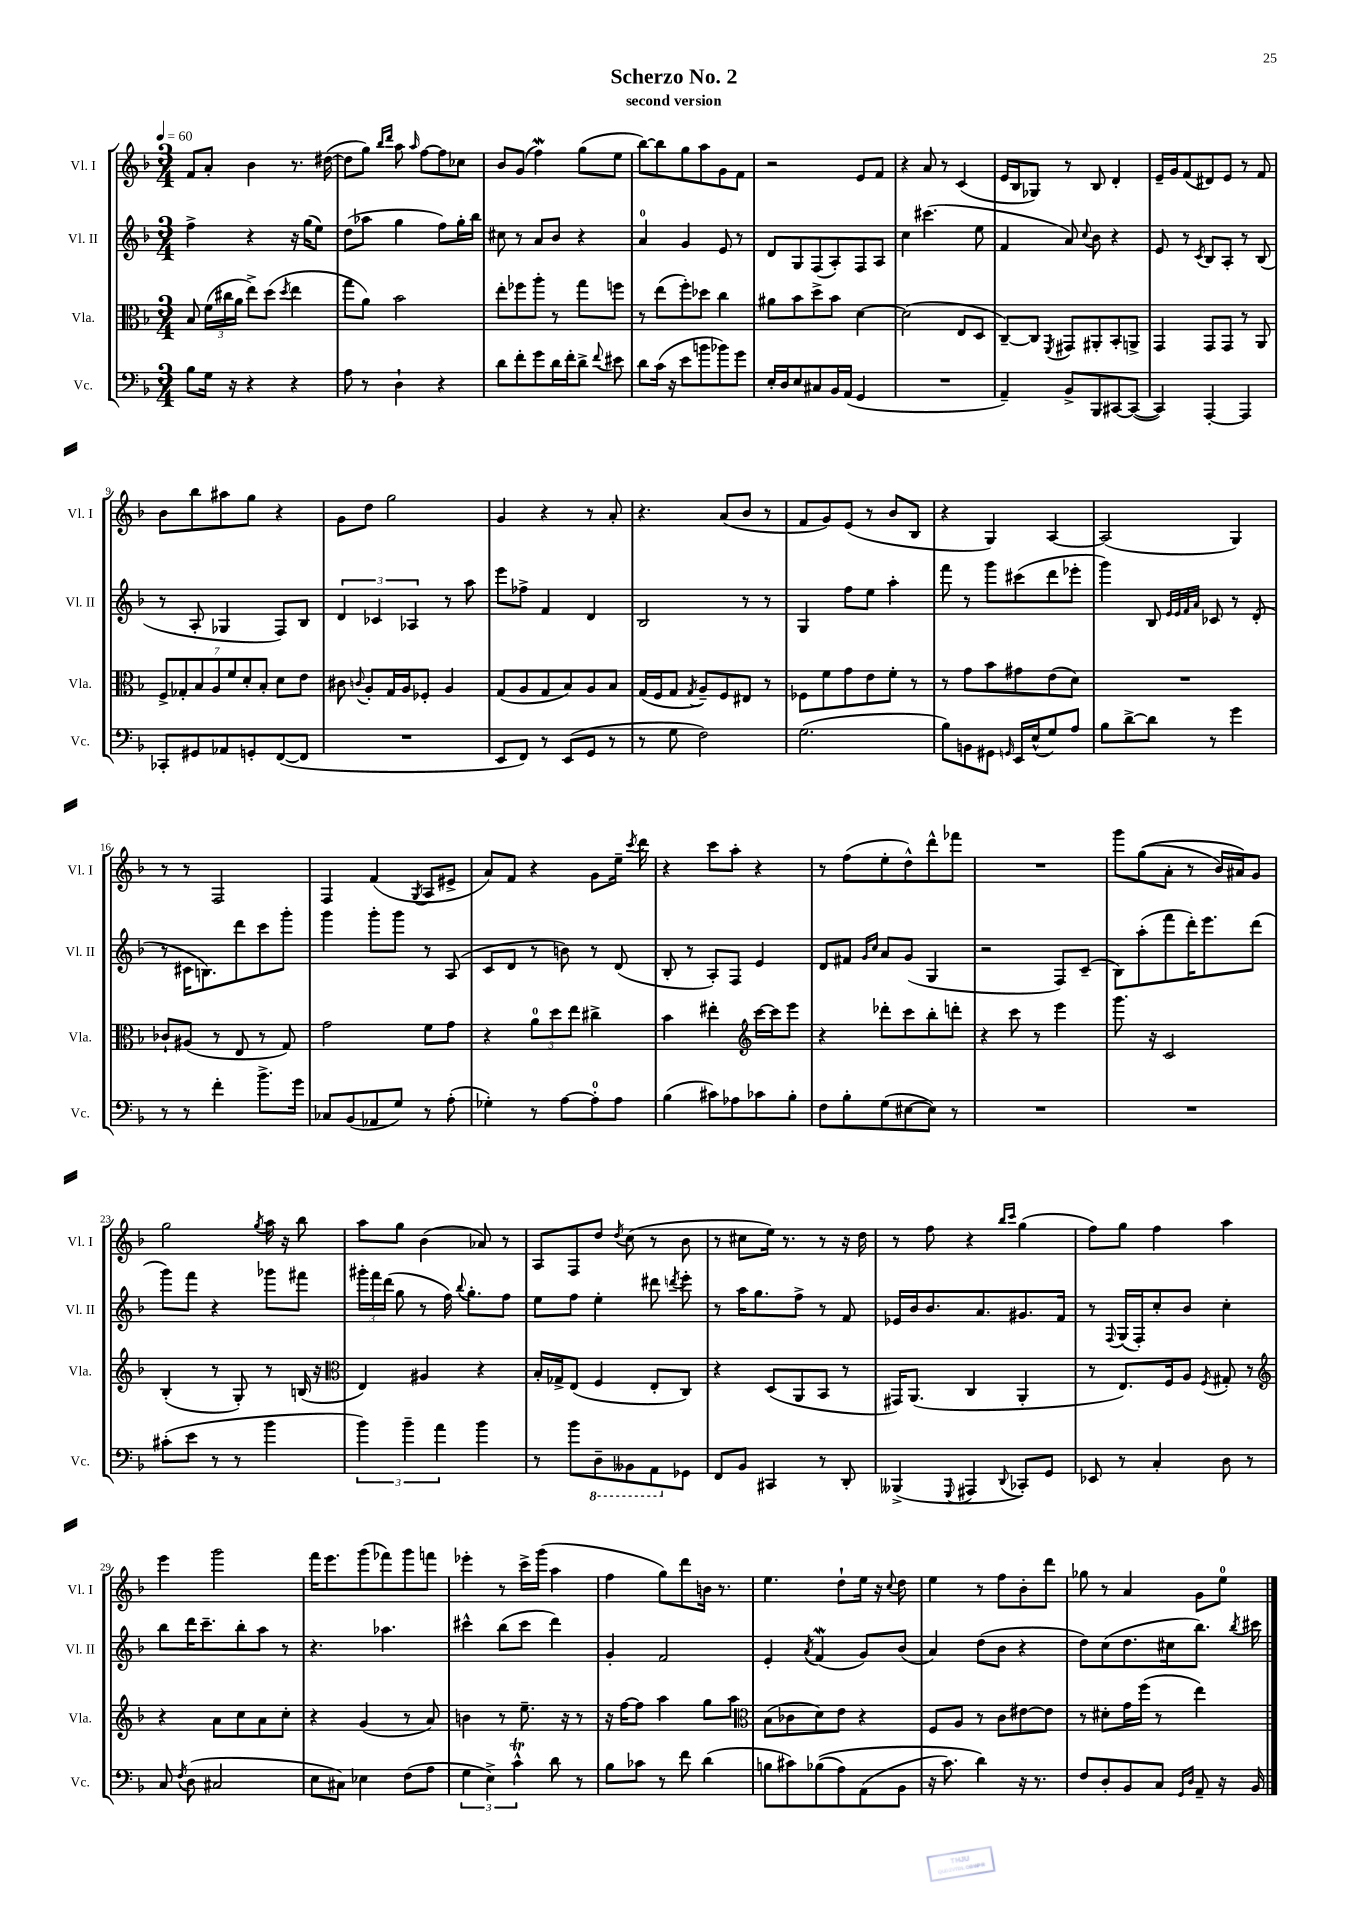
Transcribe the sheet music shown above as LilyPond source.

\header { title = "Scherzo No. 2" subtitle = "second version" }
<<
\new StaffGroup <<
\new Staff = "s0" \with { instrumentName = "Vl. I" shortInstrumentName = "Vl. I" } {
    \clef treble \key f \major \numericTimeSignature \time 3/4 \tempo 4 = 60
    \autoBeamOff f'8[ a'8]-. bes'4 r8. dis''16~( |
    dis''8[ g''8]) \grace { bes''16[ d'''16] } a''8 \grace { a''16 } f''8[~ f''8 ces''8] |
    bes'8[ g'8]( f''4\mordent) g''8[( e''8] |
    bes''8[~) bes''8 g''8 a''8 g'8 f'8] |
    r2 e'8[ f'8] |
    r4 a'8 r8 c'4( |
    e'16[ bes16 ges8]) r8 bes8 d'4-. |
    e'16[-- g'16 f'8( dis'8) e'8] r8 f'8 |
    bes'8[ bes''8 ais''8 g''8] r4 |
    g'8[ d''8] g''2 |
    g'4 r4 r8 a'8-. |
    r4. a'8[( bes'8] r8 |
    f'8[ g'8) e'8]( r8 bes'8[ bes8] |
    r4 g4) a4~ |
    a2( g4) |
    r8 r8 f2 |
    f4 f'4( \acciaccatura { g8 } a8[ eis'8]-> |
    a'8[) f'8] r4 g'8[ e''16]-- \acciaccatura { c'''8 } d'''16 |
    r4 c'''8[ a''8]-. r4 |
    r8 f''8[( e''8-. d''8-^) d'''8-^ fes'''8] |
    R2. |
    g'''8[ g''8(\( a'8]-. r8 bes'16[) ais'16\) g'8] |
    g''2 \acciaccatura { g''8 } a''16 r16 bes''8 |
    a''8[ g''8] bes'4( aes'8) r8 |
    a8[ f8 d''8] \acciaccatura { d''8 } c''8( r8 bes'8 |
    r8 cis''8[ e''16]) r8. r8 r16 d''16 |
    r8 f''8 r4 \grace { bes''16[ c'''16] } g''4( |
    f''8[) g''8] f''4 a''4 |
    e'''4 g'''2 |
    f'''16[ e'''8. g'''8( fes'''8) g'''8 f'''8] |
    ees'''4-. r8 c'''16[-> g'''16]( a''4 |
    f''4 g''8[) d'''8 b'16] r8. |
    e''4. d''8[-! e''16] r16 \appoggiatura { c''8 } d''8 |
    e''4 r8 f''8[ bes'8-. d'''8] |
    ges''8 r8 a'4 g'8[ e''8]-0 \bar "|." |
}
\new Staff = "s1" \with { instrumentName = "Vl. II" shortInstrumentName = "Vl. II" } {
    \clef treble \key f \major \numericTimeSignature \time 3/4
    \autoBeamOff f''4-> r4 r16 g''16[( e''8]) |
    d''8[( aes''8] g''4 f''8[) g''16-. bes''16] |
    cis''8 r8 a'8[ bes'8] r4 |
    a'4-0 g'4 e'8 r8 |
    d'8[ g8 f8( a8-.) f8 a8] |
    c''4 cis'''4.( e''8 |
    f'4 a'8) \appoggiatura { c''8 } bes'8 r4 |
    e'8 r8 \acciaccatura { c'8 } bes8[ a8]-. r8 bes8( |
    r8 a8-. ges4 f8[) bes8] |
    \tuplet 3/2 { d'4 ces'4 aes4 } r8 a''8 |
    e'''8[ fes''8]-> f'4 d'4 |
    bes2 r8 r8 |
    g4 f''8[ e''8] a''4-. |
    f'''8 r8 g'''8[ cis'''8( d'''8 ees'''8]-. |
    g'''4) bes8 \grace { e'32[ e'32 f'32 a'32] } ces'8 r8 d'8-.( |
    r8 cis'16[ b8.) d'''8 c'''8 g'''8]-. |
    g'''4 g'''8[-. g'''8] r8 a8( |
    c'8[ d'8] r8 b'8) r8 d'8( |
    bes8-. r8 a8[-.) f8] e'4 |
    d'8[ fis'8] \grace { g'16[ c''16] } a'8[ g'8]( g4 |
    r2 f8[) c'8]--( |
    bes8[) a''8-.( f'''8 d'''16-.) e'''8. d'''8]( |
    g'''8[) f'''8] r4 ges'''8[ fis'''8] |
    \tuplet 3/2 { gis'''16[-. f'''16 d'''16]( } g''8 r8 f''16) \appoggiatura { bes''8 } g''8.[-. f''8] |
    e''8[ f''8] e''4-. dis'''8 \acciaccatura { d'''8 } e'''8-. |
    r8 a''16[ g''8. f''8]-> r8 f'8 |
    ees'16[ bes'16 bes'8. a'8. gis'8. f'16] |
    r8 \appoggiatura { f8 } g16[( f16-.) c''8-. bes'8] c''4-. |
    bes''8[ d'''16 c'''8.-- bes''8-. a''8] r8 |
    r4. aes''4. |
    cis'''4-^ bes''8[( cis'''8] d'''4) |
    g'4-. f'2 |
    e'4-. \acciaccatura { a'8 } f'4\mordent( g'8[) bes'8]( |
    a'4) d''8[( bes'8] r4 |
    d''8[) c''8( d''8. cis''16 bes''8.]) \acciaccatura { bes''8 } cis'''16 \bar "|." |
}
\new Staff = "s2" \with { instrumentName = "Vla." shortInstrumentName = "Vla." } {
    \clef alto \key f \major \numericTimeSignature \time 3/4
    \autoBeamOff bes8 \tuplet 3/2 { f'16[( cis''16 a'16] } e''8[->) d''8]( \acciaccatura { d''8 } e''4 |
    g''8[ a'8]) bes'2 |
    e''8[-. fes''8 a''8]-. r8 g''8[ f''8] |
    r8 e''8[( f''8-.) des''8] c''4 |
    ais'8[ bes'8 d''8-> bes'8] d'4~ |
    d'2( e8[ d8] |
    c8[~--) c8] \acciaccatura { f,8 } gis,8[ ais,8-. bes,8-. a,8]-> |
    g,4 g,8[ g,8] r8 a,8 |
    \tuplet 7/4 { f8[-> ges8-. bes8 a8 f'8 d'8-. bes8]-. } d'8[ e'8] |
    cis'8 \appoggiatura { c'8 } a8[-. g16 a16 fes8]-. a4 |
    g8[( a8 g8 bes8) a8 bes8] |
    g16[( f16 g8] \acciaccatura { g8 } a8[--) f8 eis8] r8 |
    fes8[ f'8 g'8 e'8 f'8]-. r8 |
    r8 g'8[ bes'8 gis'8 e'8( d'8]) |
    R2. |
    ces'8[-! ais8]( r8 e8 r8 g8) |
    g'2 f'8[ g'8] |
    r4 \tuplet 3/2 { a'8[-0 d''8 e''8] } cis''4-> |
    bes'4 eis''4-. \clef treble c'''16[~ c'''16 e'''8] |
    r4 des'''8[-. c'''8 bes''8-. d'''8]-. |
    r4 c'''8 r8 e'''4 |
    g'''8. r16 c'2 |
    bes4-.( r8 g8-.) r8 b16( r16 |
    \clef alto e4) ais4 r4 |
    bes16[-. ges16-> e8]( f4 e8[-. c8]) |
    r4 d8[( a,8 bes,8] r8 |
    gis,16[) a,8.]( c4 a,4-. |
    r8 e8.[) f16 a8] \acciaccatura { f8 } gis8-. r8 |
    \clef treble r4 a'8[ c''8 a'8 c''8]-. |
    r4 g'4( r8 a'8) |
    b'4 r8 e''8.-- r16 r8 |
    r16 f''16[~ f''8] a''4 g''8[ a''8] |
    \clef alto bes8[( ces'8 d'8) e'8] r4 |
    f8[ a8] r8 c'8[ eis'8~ eis'8] |
    r8 dis'8[-. g'16 f''16]( r8 e''4) \bar "|." |
}
\new Staff = "s3" \with { instrumentName = "Vc." shortInstrumentName = "Vc." } {
    \clef bass \key f \major \numericTimeSignature \time 3/4
    \autoBeamOff bes8[ g16] r16 r4 r4 |
    a8 r8 d4-! r4 |
    d'8[ f'8-. g'8 d'16 f'16-. d'8]-> \appoggiatura { f'8 } eis'8 |
    d'8[ c'16]( r16 e'8[ b'8 bes'8) g'8] |
    e16[-. d16 e8 cis8 bes,16 a,16]( g,4 |
    R2. |
    a,4--) bes,8[-> bes,,8 cis,8~ cis,8]~( |
    cis,4) a,,4~-. a,,4 |
    ces,8[-. gis,8 aes,8 g,8-. f,8~( f,8] |
    R2. |
    e,8[ f,8]) r8 e,8[( g,8] r8 |
    r8 g8 f2) |
    g2.( |
    bes8[) b,8 gis,8] \grace { g,16 } e,16[ e16-^( g8) a8] |
    bes8[ d'8~-> d'8] r8 g'4 |
    r8 r8 f'4-. bes'8.[-> g'16] |
    ces8[ bes,8( aes,8 g8]) r8 a8-.( |
    ges4-.) r8 a8[~ a8-0-. a8] |
    bes4( cis'8[) aes8 ces'8 bes8]-. |
    f8[ bes8-. g8( eis8~ eis8]) r8 |
    R2. |
    R2. |
    cis'8[-.( e'8] r8 r8 bes'4 |
    \tuplet 3/2 { bes'4) bes'4-- a'4 } bes'4 |
    r8 bes'8[ \ottava #-1 d,8-- beses,,8 a,,8 \ottava #0 ges,8] |
    f,8[ bes,8] cis,4 r8 d,8-. |
    beses,,4->( \appoggiatura { g,,8 } ais,,4 \appoggiatura { d,8 } ces,8[-.) g,8] |
    ees,8 r8 c4-. d8 r8 |
    c8 \acciaccatura { f8 } d8( cis2 |
    e8[ cis8]) ees4 f8[( a8] |
    \tuplet 3/2 { g4 e4->) c'4-^\trill } d'8 r8 |
    bes8[ ces'8] r8 f'8 d'4( |
    b8[ cis'8) bes8(\( a8) a,8( bes,8] |
    r16 c'8.) d'4\) r16 r8. |
    f8[ d8-. bes,8 c8] \grace { g,16[ d16] } a,8-- r16 bes,16 \bar "|." |
}
>>
>>
